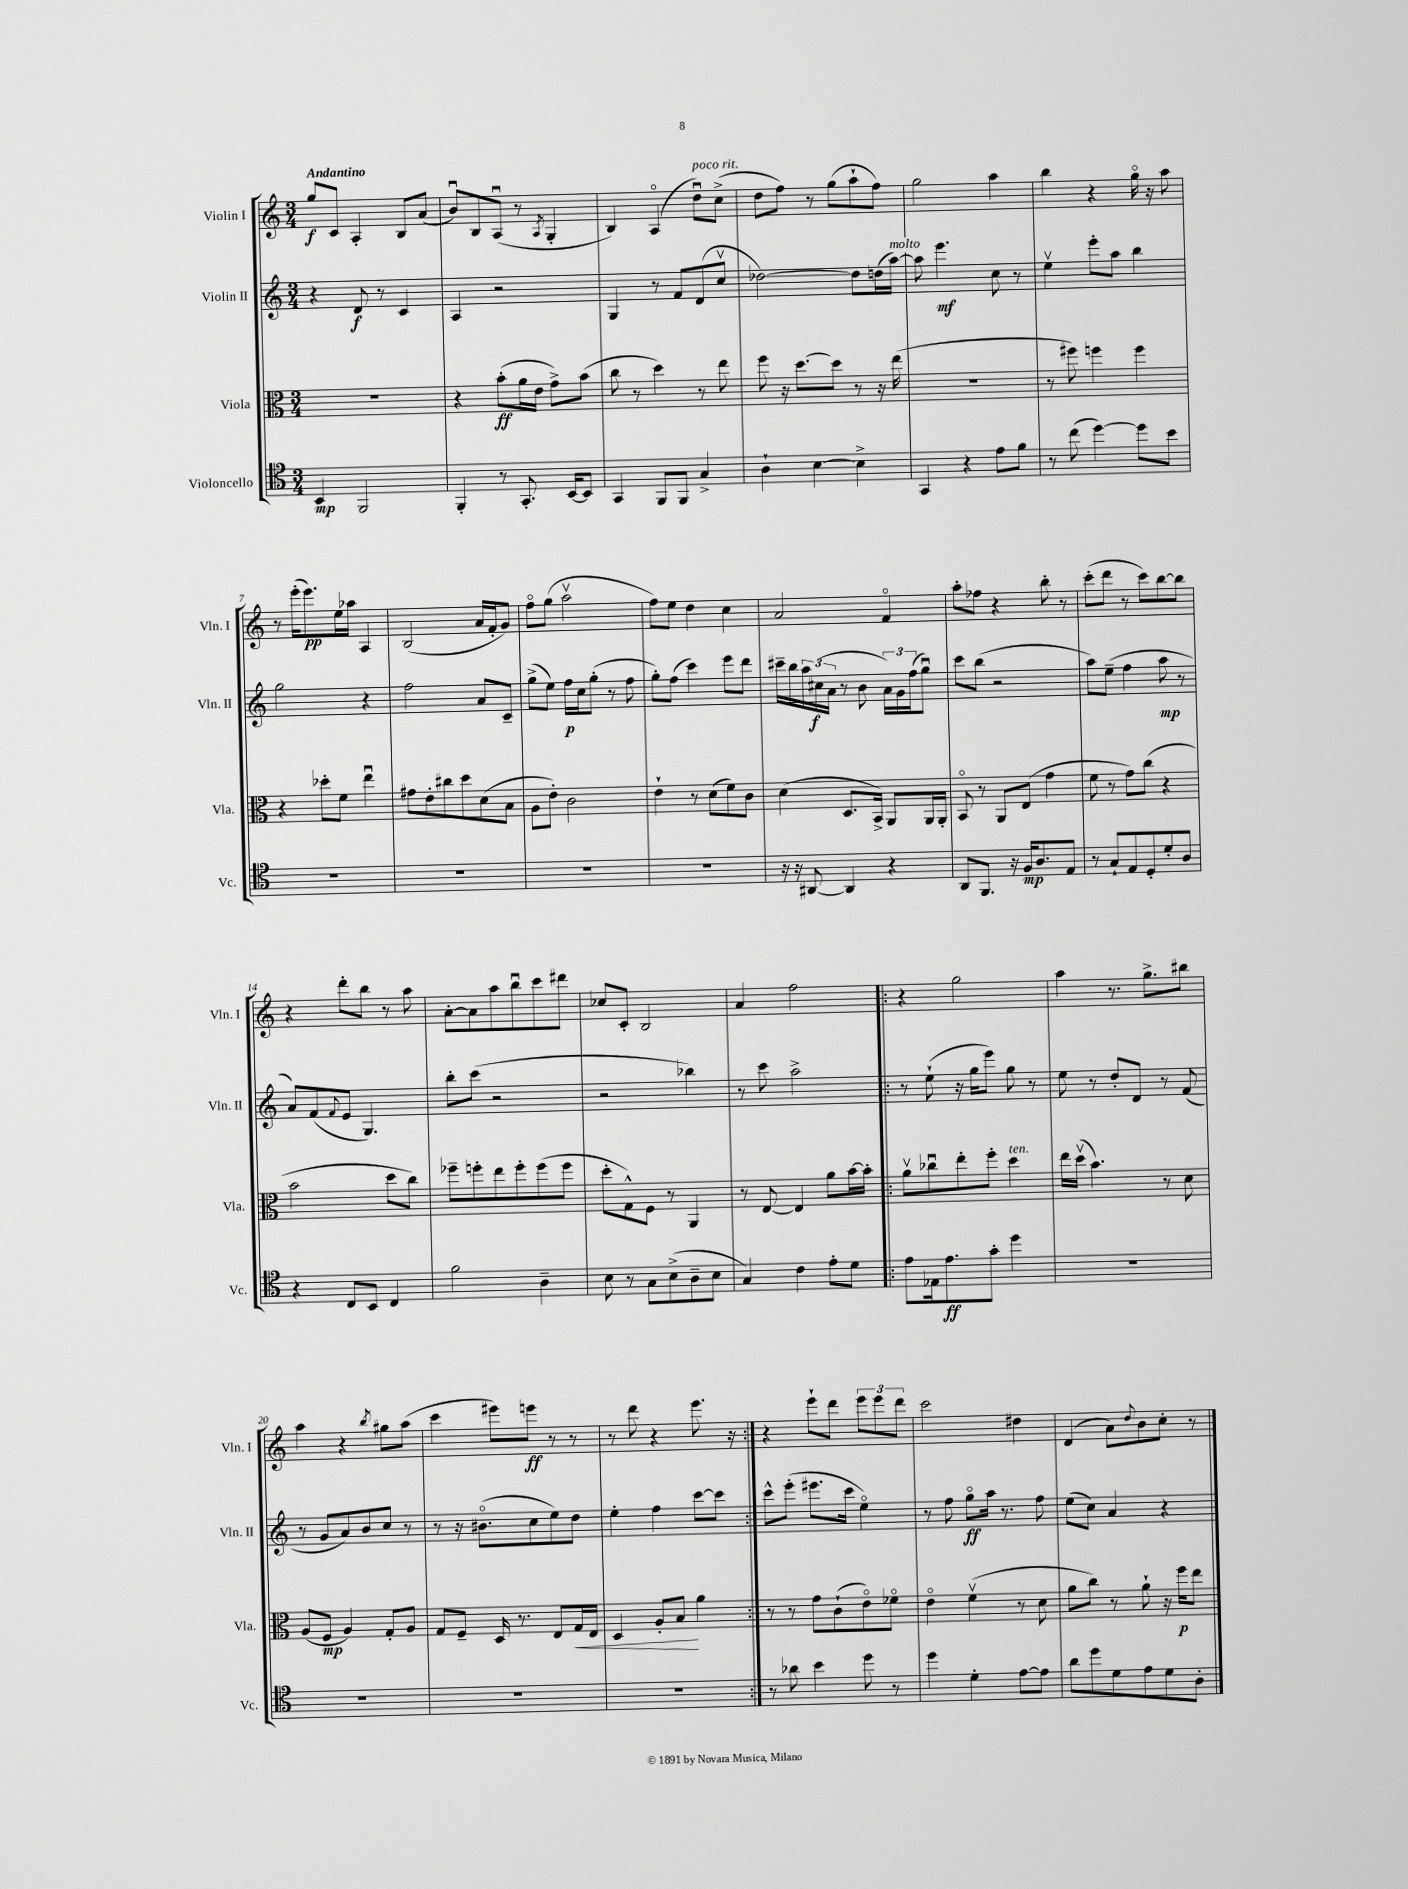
<<
\new StaffGroup <<
\new Staff = "s0" \with { instrumentName = "Violin I" shortInstrumentName = "Vln. I" } {
    \clef treble \key c \major \numericTimeSignature \time 3/4 \tempo "Andantino"
    g''8\f c'8 a4-. b8 a'8( |
    b'8\downbow) b8 a8\downbow( r8 \acciaccatura { a8 } g4-. |
    b4) a4\flageolet( d''8\downbow^\markup { \italic "poco rit." }) c''8->( |
    d''8 f''8) r8 g''8( a''8-! f''8) |
    g''2 a''4 |
    b''4 r4 g''16\flageolet r16 a''8 |
    r8 e'''16-.( e'''8.\pp) e''16 aes''16 a4 |
    b2( a'16 f'16-. g'8) |
    f''8\flageolet g''8( a''2\upbow |
    f''8) e''8 d''4 c''4 |
    a'2 f'4\flageolet |
    a''8-. fes''8 r4 b''8-. r8 |
    c'''8-.( d'''8 r8 c'''8) b''8~ b''8 |
    r4 d'''8-. b''8 r8 a''8 |
    a'8~-. a'8 a''8 b''8\downbow c'''8 dis'''8 |
    ces''8 c'8-. b2 |
    a'4 f''2 |
    \repeat volta 2 { r4 g''2 |
    a''4 r8. g''8.-> bis''8 |
    a''4 r4 \acciaccatura { b''8 } gis''8 a''8( |
    c'''4 eis'''8) e'''8\ff r8 r8 |
    r8 d'''8 r4 e'''8. r16 | }
    r4 e'''8-! d'''8 \tuplet 3/2 { e'''8 e'''8 d'''8 } |
    c'''2 dis''4 |
    d'4( a'8) \appoggiatura { d''8 } b'8 c''8-. r8 \bar "|." |
}
\new Staff = "s1" \with { instrumentName = "Violin II" shortInstrumentName = "Vln. II" } {
    \clef treble \key c \major \numericTimeSignature \time 3/4
    r4 d'8\f r8 c'4 |
    a4 r2 |
    g4 r8 f'8 d'8( c''8\upbow |
    des''2~) des''8 d''16( a''16~^\markup { \italic "molto" }) |
    a''8 e'''4.\mf c''8 r8 |
    e''4\upbow e'''8-. a''8 b''4 |
    g''2 r4 |
    f''2 a'8 c'8-- |
    g''8->( e''8) f''16\p c''16 g''8-.( r8 f''8 |
    g''8-.) f''8( c'''4) e'''8 d'''8 |
    cis'''16-- b''16 \tuplet 3/2 { a''16 cis''16\f( a'16 } r8 b'8 \tuplet 3/2 { a'16) g'16 f''16( } g''8\downbow) |
    c'''8 b''8( r2 |
    a''8) e''8--( f''4 a''8\mp r8 |
    a'8) f'8( \appoggiatura { f'8 } e'8 g4.) |
    b''8-. c'''8( r2 |
    r2 bes''4) |
    r8 c'''8 a''2-> |
    \repeat volta 2 { r8 e''8-!( r16 g''16 e'''8) g''8 r8 |
    e''8 r8 d''8-. d'8 r8 f'8( |
    r8 g'8 a'8) b'8 c''8 r8 |
    r8 r16 bis'8.\flageolet( c''8 e''8) d''8 |
    e''4-. f''4 c'''8~ c'''8 | }
    c'''8-^ e'''8-.( eis'''8. c'''16 e''4\flageolet) |
    r8 f''8 g''8\flageolet\ff a''16 r8. f''8 |
    e''8( c''8) a'4 r4 \bar "|." |
}
\new Staff = "s2" \with { instrumentName = "Viola" shortInstrumentName = "Vla." } {
    \clef alto \key c \major \numericTimeSignature \time 3/4
    R2. |
    r4 b'8-.\ff( a'16 e'16 g'8->) b'8( |
    c''8 r8 d''4) r8 e''8 |
    f''8 r16 d''8.~ d''8 r8 r16 e''16( |
    R2. |
    r8 fis''8) f''4 f''4 |
    r4 des''8-. f'8 e''4\downbow |
    gis'8 e'8-. cis''8 d''8 d'8( b8 |
    a8 e'8-.) c'2 |
    e'4-! r8 d'8( f'8) c'8 |
    d'4( d8. b,16->) a,8 a,16 a,16-. |
    b,8\flageolet r8 a,8 e8( g'4 |
    f'8 r8 g'8) c''8( r4 |
    b'2 d''8 c''8) |
    fes''8-- f''8-. e''8 f''8-. f''8( f''8 |
    d''8-. g8-^) f8 r8 a,4 |
    r8 e8~ e4 a'8 b'16~ b'16-. |
    \repeat volta 2 { a'8\upbow ces''8\downbow e''8-. f''8-. d''4^\markup { \italic "ten." } |
    e''16 d''16\upbow( b'4.) r8 d'8 |
    a8( f8\mp a4) g8-. a8 |
    g8 f8-- d16 r8. e8 g16\< e16 |
    d4 a8-. b8\! a'4 | }
    r8 r8 g'8 c'8-!( e'8\flageolet) fes'8\flageolet |
    e'4\flageolet f'4\upbow( r8 d'8 |
    a'8 c''8) r8 a'8-! r16 f''16\p e''8 \bar "|." |
}
\new Staff = "s3" \with { instrumentName = "Violoncello" shortInstrumentName = "Vc." } {
    \clef tenor \key c \major \numericTimeSignature \time 3/4
    b,4\mp f,2 |
    f,4-. r8 g,8.-. b,16~ b,8 |
    g,4 f,8 f,8 g4-> |
    a4-! b4~ b4-> |
    g,4 r4 e'8 f'8 |
    r8 c''8( d''4~) d''8 b'8 |
    R2. |
    R2. |
    R2. |
    R2. |
    r16 r16 ais,8~ ais,4 r4 |
    a,8 f,8. r16 f16\mp a8. e8 |
    r8 g8-! e8 d8-. d'8-. a8 |
    r4 c8 b,8 c4 |
    f'2 a4-- |
    b8 r8 g8 b8->( a8-- b8 |
    g4) c'4 e'8-. d'8 |
    \repeat volta 2 { e'8 ees16 e'8.\ff g'8-. d''4 |
    R2. |
    R2. |
    R2. |
    R2. | }
    r8 aes'8 b'4 d''8 r8 |
    d''4 d'4-. e'8~ e'8 |
    a'8 d''8 d'8 e'8 d'8 a8-. \bar "|." |
}
>>
>>
